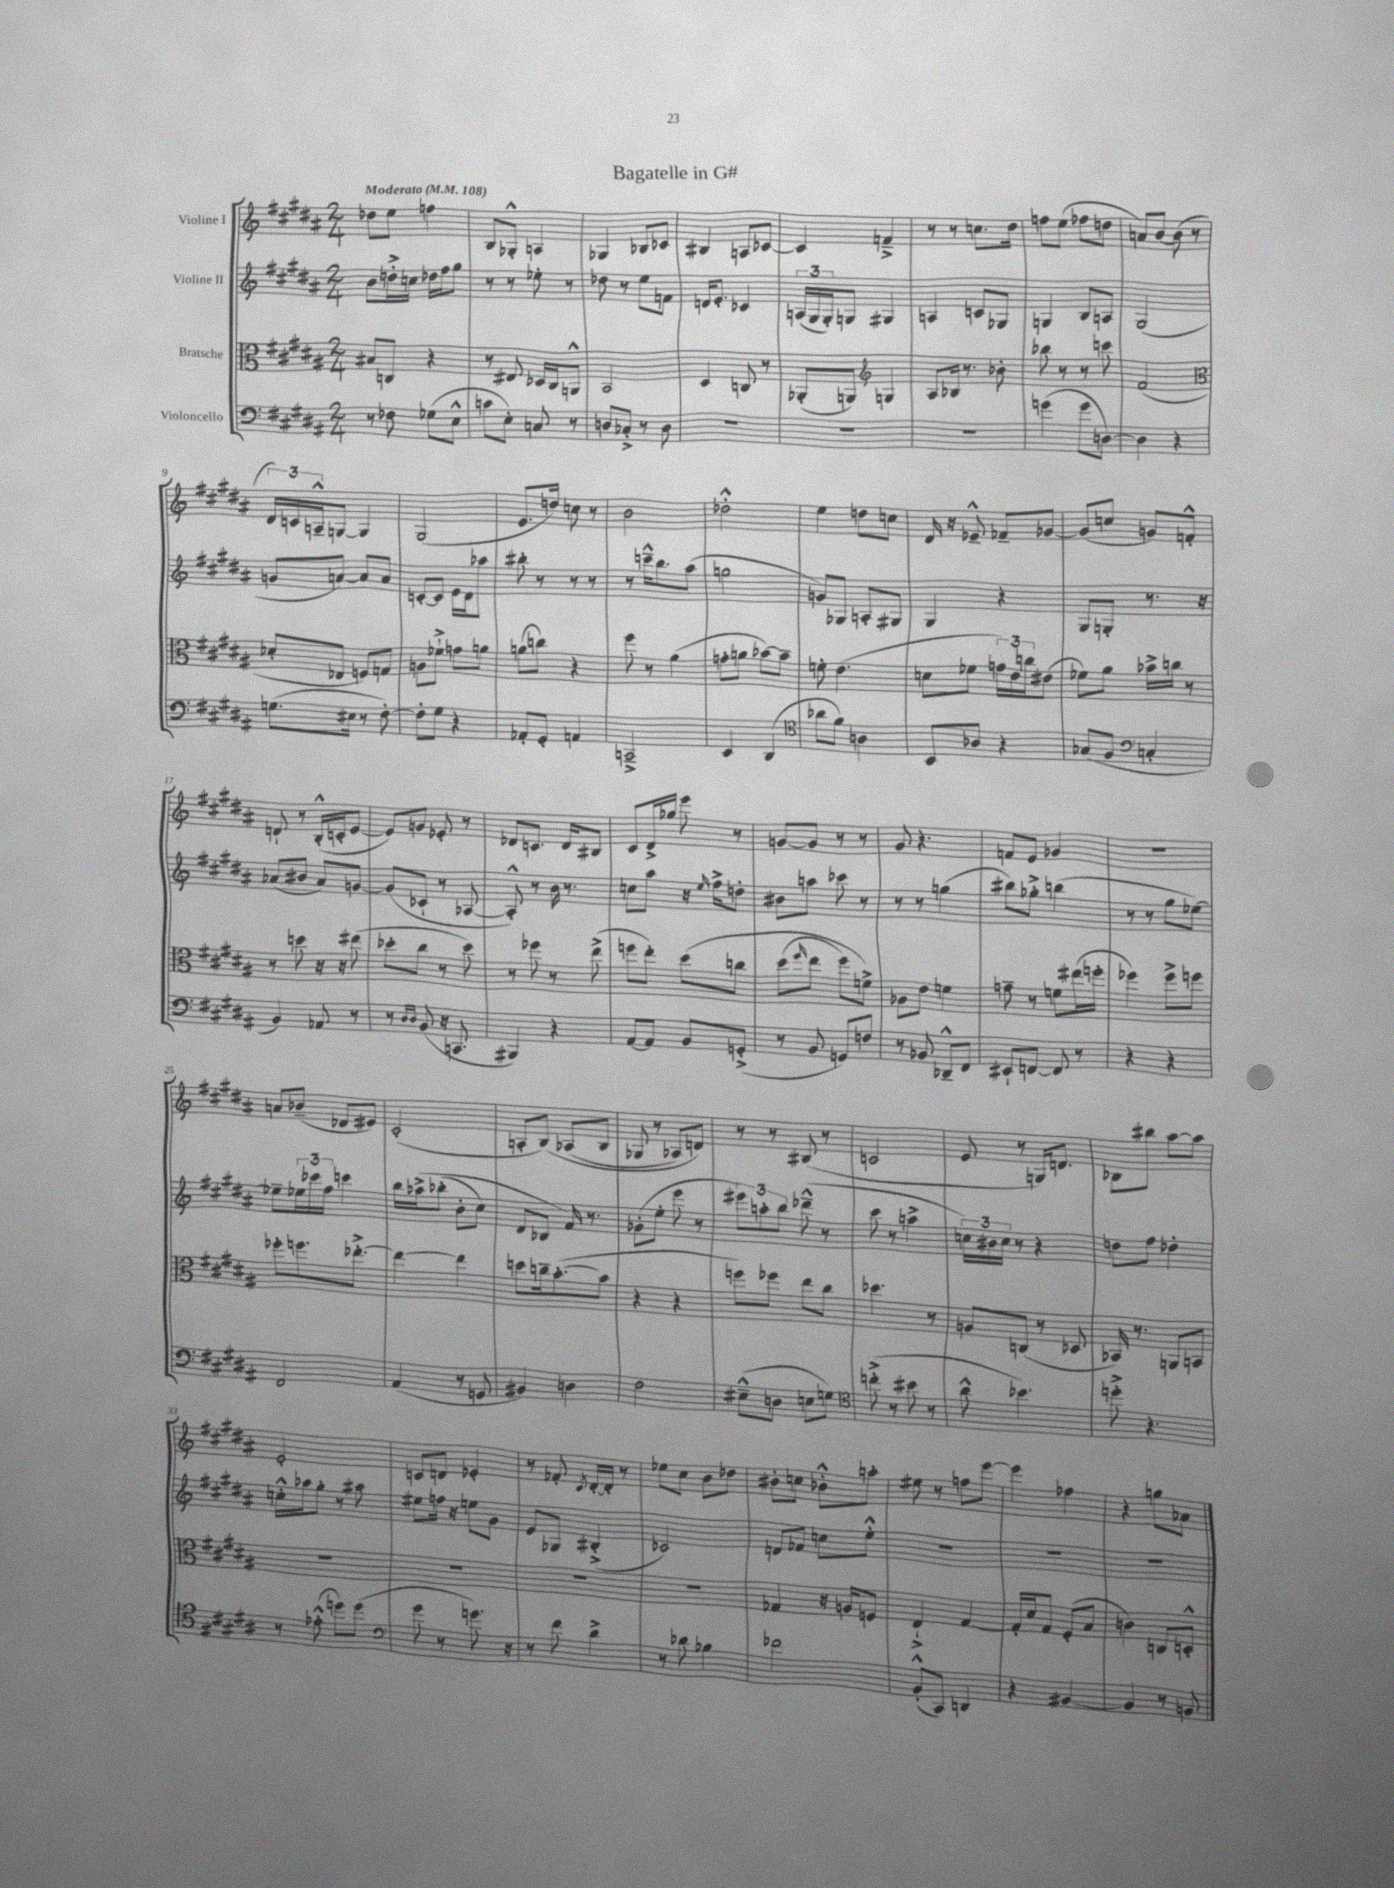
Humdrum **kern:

**kern	**kern	**kern	**kern
*staff4	*staff3	*staff2	*staff1
*clefF4	*clefC3	*clefG2	*clefG2
*k[f#c#g#d#a#]	*k[f#c#g#d#a#]	*k[f#c#g#d#a#]	*k[f#c#g#d#a#]
*M2/4	*M2/4	*M2/4	*M2/4
*MM108	*MM108	*MM108	*MM108
8r	8B#	8b	8dd-
8F-	8C	16dd'^	8ee
.	.	16cc	.
(8G-	4r	16dd-	4ff
.	.	16ff#	.
8E^^	.	8gg#	.
=	=	=	=
8c	8r	8r	8B
8E')	8E#	8r	8G-'^^
8C	16D-	8ee-'	4A
.	16C#	.	.
8r	8AA^^	8r	.
=	=	=	=
8D	2BB	8dd-	4G-
8C-'^	.	8r	.
8r	.	8ee	8B-
8D	.	8f	8c-
=	=	=	=
2r	4D#	16d	4B#
.	.	8.e'	.
.	8C	4c-	8A
.	8r	.	[8c-
=	=	=	=
2r	(8AA-'	(24A	4c-]
.	.	24G#	.
.	.	24G#')	.
.	8AA)	8G	.
*	*clefG2	*	*
.	4G	4G#	4f~^
=	=	=	=
2r	8A#	4A	8r
.	16B-	.	8r
.	8.r	.	.
.	.	8c	8.cc
.	8b-'	8G-	.
.	.	.	16dd#
=	=	=	=
(4g	8bb-	4G	8ff
.	8r	.	(8ee
8g	8r	8B	8ff-
[8D)	8ccc	8A	8dd
=	=	=	=
4D]	(2f#	(2G#	8a)
.	.	.	[8b
4r	.	.	(8b]
.	.	.	8r
=	=	=	=
*	*clefC3	*	*
(8.G	8d-'	8g	24d#)
.	.	.	24c
.	.	.	24A~^^
.	8E-	[8a)	[8G
16E#	.	.	.
8r	8F)	8a]	4G]
[8F#')	8G	8a	.
=	=	=	=
8F#']	8A	[8c'	(2G#
8G#	8f-`^	8c]	.
4r	8g	16e	.
.	.	16d#	.
.	8a	8aa-	.
=	=	=	=
8AA-'	(8a	8bb#'	8.e
8GG#'	8cc)	8r	.
.	.	.	16dd)
4AA	4r	8r	8cc
.	.	8r	8r
=	=	=	=
2CC~^	8ff#	8r	2b
.	8r	16ccc~^^	.
.	.	8.bb	.
.	(4a#	.	.
.	.	(8aa#	.
=	=	=	=
4EE	8g'	2gg	2dd-'^^
.	8a	.	.
(4DD#	[8b-)	.	.
.	8b-~]	.	.
=	=	=	=
*clefC4	*	*	*
8a-	8f'	8g)	4ee
8f#)	(4.e	8G-	.
4A	.	8A'	8dd
.	.	8G#	8cc
=	=	=	=
8BB	8d	4G#	16d#
.	.	.	16r
8A-	8f-	.	8e-~^^
4r	24g)	4r	8f-~
.	24e	.	.
.	24cc	.	.
.	(8e#	.	[8g-
=	=	=	=
(8G-	8f-)	8G#	(8g-]
8F#	8a#	8G'	8cc
*clefF4	*	*	*
4C'	16b-^	8.r	8g)
.	16cc	.	.
.	8r	.	8f'^^
.	.	16r	.
=	=	=	=
4BB)	8r	(8a-	8d`
.	8dd	8b#	8r
8AA-	16r	8a-)	(16B'^^
.	16r	.	16c'
8r	(8ee#	[8g	[8e
=	=	=	=
8r	8dd-'	(8g]	8e])
16qqD#	.	.	.
16qqD#	.	.	.
(8BB	8cc#	8c-`	8g
16r	8r	8r	8e-'
8.CC	.	.	.
.	8dd-)	[8A-	8r
=	=	=	=
4BBB#)	8r	8A-'^^])	8d-
.	8ff-	8r	8.c
4r	8r	16b	.
.	.	8.r	16d-
.	(8ee^	.	8B#
=	=	=	=
[8AA#	8ff	8cc	8c#
8AA#]	8ee')	8aa#	16d#^
.	.	.	16gg-
8BB	&(8dd#	16r	8eee
.	.	16qqee	.
.	.	16ff#^	.
(8GG'^	8cc	8dd'	8r
=	=	=	=
8r	(8dd#	8b#	[8g
.	16qqff#	.	.
8BB	8ee	8aa	8g]
8GG)	8ff#)	8ccc-	8r
8F	8f^&)	8r	8r
=	=	=	=
8r	8A-	8r	8g#
8BB-	8e	8r	4.r
8DD-~^^	4f	(4gg	.
8FF#	.	.	.
=	=	=	=
8EE#`	8g~	8bb#)	8f
[8FF	8r	8gg-'^	8e
8FF]	8f	(4bb	4g-
8r	(16ee#	.	.
.	16ff'	.	.
=	=	=	=
4r	4ff-)	8r	2r
.	.	8r	.
4r	8ff-^	8gg#	.
.	8ff	[8ee-)	.
=	=	=	=
2FF#	8ff-'	8ee-~]	8a
.	8.ff	24ee-	(8b-~
.	.	24ccc-	.
.	.	24ff#	.
.	.	4ccc	8d-
.	[8.ee-'^	.	.
.	.	.	8e#)
=	=	=	=
(4AA#	4ee-_	16bb	(2c#'
.	.	&(16aa-^	.
.	.	(8bb-'	.
8r	4ee-]	8b'	.
8GG	.	8cc#)	.
=	=	=	=
4BB#)	8dd	8d#	8A'
.	16cc~	8B-	&(8B)
.	([8.b'	.	.
4D	.	16f#&)	(8A-
.	.	8.r	.
.	8b]	.	8B
=	=	=	=
2F#	4r	(8g-'	8G-
.	.	8ee'	8r
.	4r	8eee	8A-)
.	.	8r	8d&)
=	=	=	=
(8E#~^^	8ff)	12eee#)	8r
.	.	12aa'	.
8D	8ff-	.	8r
.	.	12bb	.
8E	8ee	(8ddd-~^^	(8B#
8G)	8cc#	8r	8r
=	=	=	=
*clefC4	*	*	*
(8cc'^	4.dd-	8ccc#	2c
8r	.	8r	.
8b#	.	4aa^	.
8r	8r	.	.
=	=	=	=
8a#^^	8A	24cc)	8e
.	.	24b#	.
.	.	24cc	.
4.b-)	(8C	8r	8r
.	8r	4r	16G)
.	.	.	8.d
.	8D-	.	.
=	=	=	=
8dd'^	16BB-)	8dd	8B-
.	8.r	.	.
4.r	.	8ff#	8bb#
.	8AA	4dd-'	[8aa#
.	8BB	.	8aa#]
=	=	=	=
8r	2r	16cc'^^	2e'
.	.	16aa-	.
(8e-'^^	.	8gg#'	.
8dd)	.	8r	.
(8dd	.	8aa#	.
=	=	=	=
*clefF4	*	*	*
8g#	2r	8ee#	8c
8r	.	16ff	8d
.	.	16r	.
8.g)	.	8ee	4e-'
.	.	8g#	.
16r	.	.	.
=	=	=	=
8r	2r	8e	8r
8f#	.	8G-	8f-'
.	.	.	8qc#
4d#^	.	(4B#'^	[16d#'
.	.	.	16d#']
.	.	.	8r
=	=	=	=
8r	2r	2c-)	8ee-
8d-	.	.	8cc#
4B-	.	.	8b
.	.	.	8dd-
=	=	=	=
2f-	4G-	8d	8b#'
.	.	8f-	8cc
.	16r	8cc	8b-'^^
.	16A	.	.
.	8F	8ee'^^	8aa'
=	=	=	=
(8BB'^^	4E`^	2r	8ee#
8CC#)	.	.	8r
4DD	[4G#	.	8ff
.	.	.	[8eee
=	=	=	=
4r	16G#']	2r	4eee]
.	16d#	.	.
.	8G#	.	.
[4BB#	(8F#'	.	4ff-
.	8B	.	.
=	=	=	=
4BB#]	4c)	2r	4r
8r	8C	.	8gg
8BB	8D'^^	.	8a-
==	==	==	==
*-	*-	*-	*-
